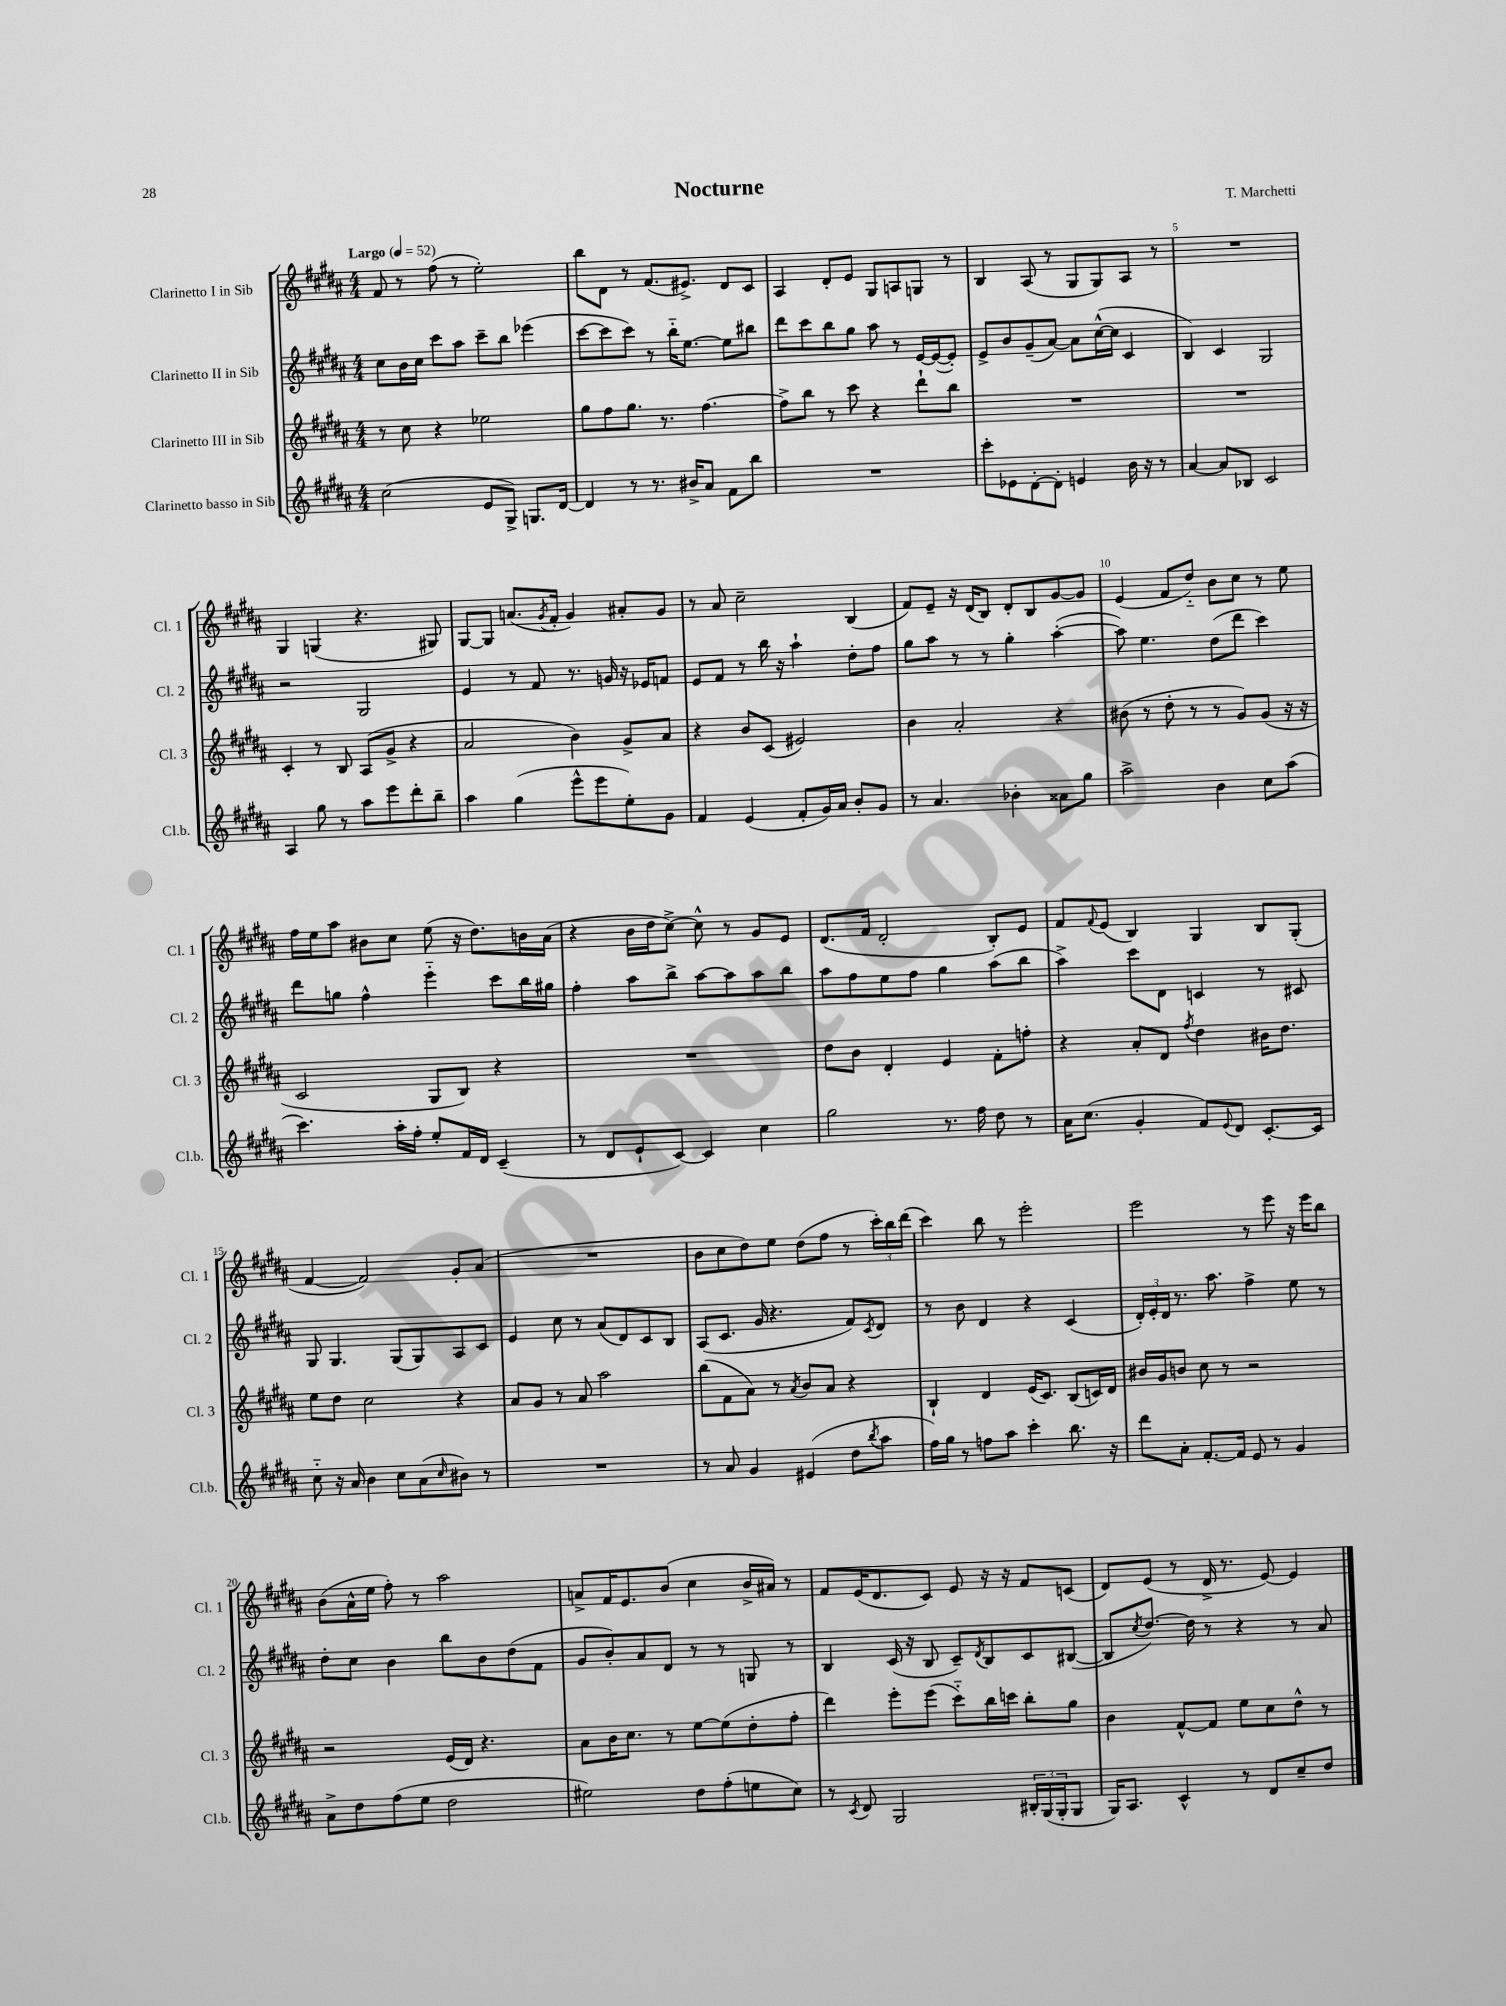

**kern	**kern	**kern	**kern
*staff4	*staff3	*staff2	*staff1
*clefG2	*clefG2	*clefG2	*clefG2
*k[f#c#g#d#a#]	*k[f#c#g#d#a#]	*k[f#c#g#d#a#]	*k[f#c#g#d#a#]
*M4/4	*M4/4	*M4/4	*M4/4
*MM52	*MM52	*MM52	*MM52
(2cc#	8r	8cc#	8f#
.	8cc#	16b	8r
.	.	16cc#	.
.	4r	8ccc#	(8ff#
.	.	8aa#	8r
8e	2ee-	8ccc#~	2ee')
8G#^)	.	8bb	.
8.G	.	(4eee-	.
[16d#	.	.	.
=	=	=	=
4d#]	8gg#	[8ccc#	8bb
.	8ff#	8ccc#]	8d#
8r	8.gg#	8ccc#)	8r
8.r	.	8r	(8.f#
.	8.r	.	.
.	.	16bb'~	.
16b#^	.	[8.ee	8.e#^)
8a#	[4.ff#	.	.
8f#	.	8ee]	8d#
8bb	.	8bb#	8c#
=	=	=	=
1r	8ff#^]	8ddd#	4A#
.	8bb	8ccc#	.
.	8r	8bb	8d#'
.	8ccc#	8gg#	8e
.	4r	8aa#	8G#
.	.	8r	8A
.	8ddd#`	[16e	8G
.	.	(16e_	.
.	8bb	8e'])	8r
=	=	=	=
8ccc#'	1r	8e^	4B
8e-	.	8b	.
[8d#'	.	(8g#~	(8A#
8d#']	.	[8a#)	8r
4e	.	8a#]	8G#
.	.	([16cc#^^	8G#)
.	.	16cc#]	.
16b	.	4c#	8A#
16r	.	.	.
8r	.	.	8r
=	=	=	=
[4a#	1r	4B)	1r
8a#]	.	4c#	.
8B-	.	.	.
2c#	.	2G#	.
=	=	=	=
4A#	4c#'	2r	4G#
8gg#	8r	.	(4G
8r	8B	.	.
8aa#	(8A#	2G#	4.r
8eee	8g#^	.	.
8ddd#'	4r	.	.
8bb~	.	.	8G#)
=	=	=	=
4aa#	2a#	4e	[8G#
.	.	.	8G#]
(4gg#	.	8r	(8.a
.	.	8f#	.
.	.	.	8qg#
.	.	.	16f#'
8eee^^	4b)	8.r	4g#)
8eee	.	.	.
.	.	16g	.
8ee')	8g#^	16r	8a#'
.	.	16e-	.
8g#	8a#	8f	8g#
=	=	=	=
4f#	4r	8e	8r
.	.	8f#	8a#
(4e	8b	8r	2cc#~
.	(8c#	16bb	.
.	.	16r	.
8f#'	2e#)	4aa#`	.
16g#)	.	.	.
16a#	.	.	.
8b'	.	8dd#'	(4B
8g#	.	8ff#	.
=	=	=	=
8r	4b	8gg#	8f#)
4.a#	.	8aa#	8e~
.	2a#'	8r	16r
.	.	.	(16d#
.	.	8r	8B)
4b-'	.	4gg#'	8d#'
.	.	.	8B
8a##	4r	([4aa#'	[8g#
8gg#	.	.	8g#]
=	=	=	=
2aa#^	(8b#	8aa#])	(4e
.	8r	4.ee	.
.	8dd#'	.	8f#
.	8r	.	8dd#'~)
4b	8r	(8dd#	8b
.	8g#)	8ddd#	8cc#
8cc#	(8g#	4ccc#)	8r
(8aa#	16r	.	8ee
.	16r	.	.
=	=	=	=
4.ccc#)	2c#	8ddd#	16ff#
.	.	.	16ee
.	.	8gg	8aa#
.	.	4ff#^^	8b#
16aa#'	.	.	8cc#
16ff#'	.	.	.
8ee'	8G#	4eee'~	(8ee
16f#	8B)	.	16r
16d#	.	.	8.dd#)
(4c#~	4r	8ccc#	.
.	.	16bb	16b
.	.	16gg#	(16a#
=	=	=	=
8r	1r	4ff#'	4r
8d#	.	.	.
8e`	.	8aa#	16b
.	.	.	16dd#
[8c#)	.	8bb^	[8cc#^)
4c#]	.	[8aa#	8cc#^^]
.	.	8aa#]	8r
4cc#	.	8aa#	8g#
.	.	8bb	8e
=	=	=	=
2gg#	8dd#	8aa#	(8.d#
.	8b	8ff#	.
.	.	.	16f#
.	4d#'	8ee	2d#'
.	.	8ff#	.
8.r	4e	4gg#	.
16ff#	.	.	.
8dd#	8f#'	(8aa#	8B')
8r	8ff'	8bb	8e
=	=	=	=
16a#	4r	4aa#^)	8f#
(8.cc#	.	.	.
.	.	.	8qqf#
.	.	.	(8e
4g#'	8a#'	8ccc#	4B)
.	8d#	8d#	.
.	8qff#	.	.
8f#)	4dd#	4c	4G#
8qqe	.	.	.
8d#	.	.	.
[8.c#'	16b#	8r	8B
.	8.dd#	.	.
.	.	8c#	(8G#'
16c#]	.	.	.
=	=	=	=
8cc#'~	8ee	8G#	[4f#
16r	8dd#	4.G#	.
16a#	.	.	.
4b	2cc#	.	2f#])
8cc#	.	(8G#	.
(8a#	.	8G#)	.
16qqcc#	.	.	.
8b#)	4r	8A#	8g#'
8r	.	8c#	(8a#
=	=	=	=
1r	8a#	4e	1r
.	8g#	.	.
.	8r	8cc#	.
.	8a#	8r	.
.	2aa#	(8a#	.
.	.	8d#)	.
.	.	8c#	.
.	.	8B	.
=	=	=	=
8r	(8bb	(8A#	8b
8a#	8f#	8.c#	8cc#
4g#	8a#)	.	8dd#)
.	.	16g#	.
.	8r	4.r	8ee
.	8qa#	.	.
(4e#	8b	.	(8dd#
.	8a#	.	8ff#
8dd#	4r	8f#)	8r
8qbb	.	8qc#	.
8aa#	.	8d#	24ccc#')
.	.	.	24bb
.	.	.	(24ddd#
=	=	=	=
16ff#)	4B`	8r	4ccc#)
16gg#	.	.	.
8r	.	8b	.
8ff	4d#	4d#	8bb
8aa#	.	.	8r
4ccc#'	(16e	4r	2eee'
.	8.c#)	.	.
8.bb	(8B	(4c#	.
.	16c)	.	.
16r	16d#	.	.
=	=	=	=
8ddd#	16b#	24d#')	2eee
.	.	24e'	.
.	16g#	.	.
.	.	24d#	.
8a#'	8b	8.r	.
[8.f#'	8cc#	.	.
.	.	8.aa#	.
.	8r	.	.
16f#]	.	.	.
8e	2r	4ff#^	8r
8r	.	.	8eee
4g#	.	8ee	16r
.	.	.	16eee
.	.	8r	8bb
=	=	=	=
8a#^	2r	8dd#'	(8b
8dd#	.	8cc#	16a#^^
.	.	.	16ee
(8ff#	.	4b	8ff#')
8ee	.	.	8r
2dd#	(16e	8bb	2aa#
.	16d#)	.	.
.	4.r	8b	.
.	.	(8dd#	.
.	.	8f#	.
=	=	=	=
2ee#)	8a#	8g#	8a^
.	16b	8b')	16f#
.	8.cc#	.	8.e
.	.	8a#	.
.	8r	8d#	(8b
8dd#	[8ee	8r	4cc#
(8ff#'	(8ee]	8r	.
8ee	8dd#'	8G	16b^
.	.	.	16a#)
8cc#)	8ff#'	8r	8r
=	=	=	=
8r	4ddd#)	4B	8f#
8qc#	.	.	.
8d#	.	.	(16e
.	.	.	8.d#
2G#	8eee'	(16c#	.
.	.	16r	.
.	(8eee	8B	8c#)
.	8ccc#'~)	8c#~)	8e
.	.	8qd#	.
.	16bb	8B	16r
.	16ccc	.	16r
24B#'	8bb'	8c#	8f#
(24G#	.	.	.
24G#'	.	.	.
8G#	8gg#	([8B#	(8c
=	=	=	=
16G#)	4b	8B#]	8d#)
8.A#	.	.	.
.	.	8qcc#	.
.	.	[8.dd#)	(8e
4c#^^	[8f#^^	.	8r
.	.	16dd#]	.
.	8f#]	8r	16d#^
.	.	.	8.r
8r	8ee	4r	.
8d#	8cc#	.	[8e)
8cc#~	8dd#^^	8r	4e]
8dd#	8r	8a#	.
==	==	==	==
*-	*-	*-	*-
